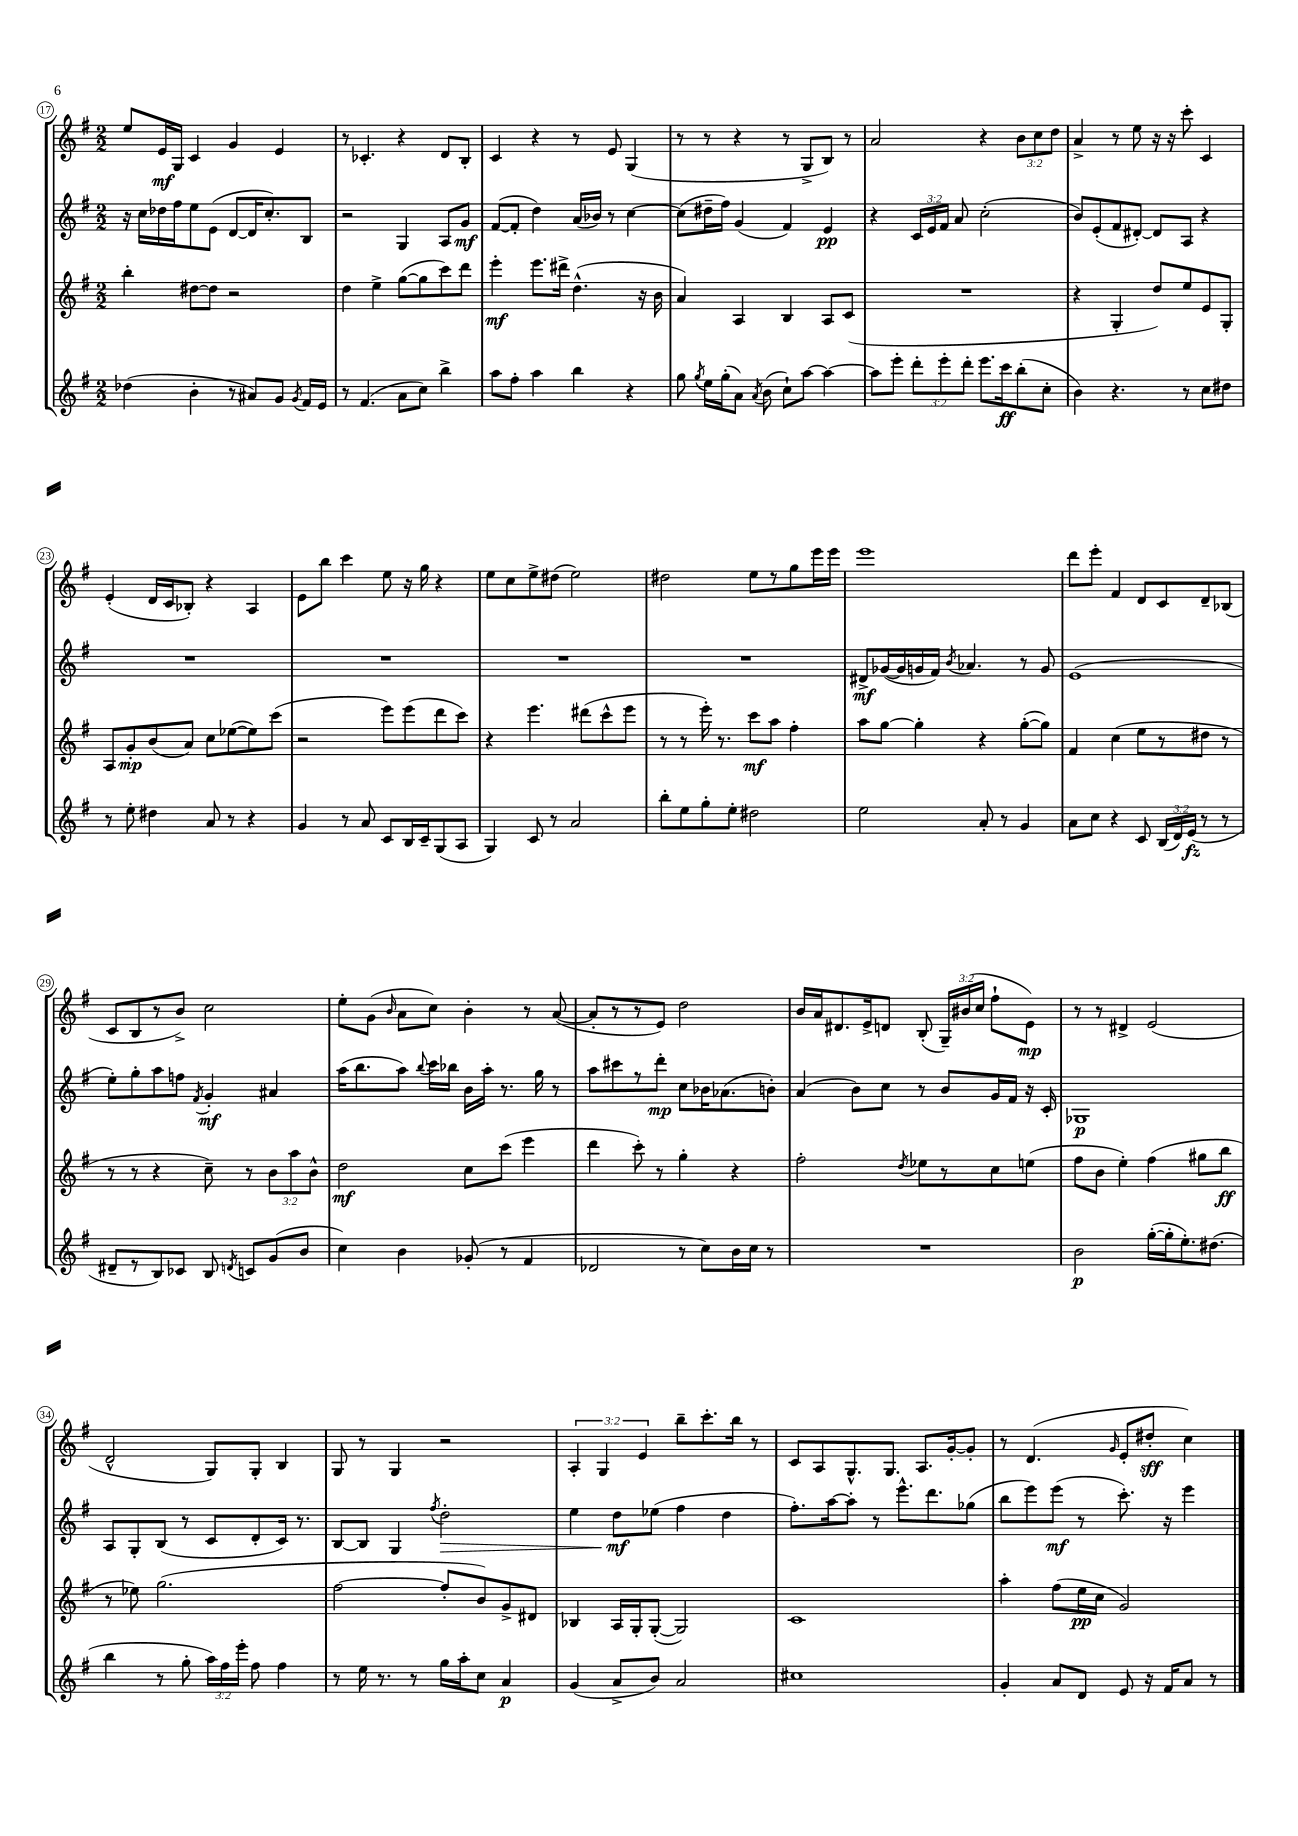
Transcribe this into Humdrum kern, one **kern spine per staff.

**kern	**kern	**kern	**kern
*staff4	*staff3	*staff2	*staff1
*clefG2	*clefG2	*clefG2	*clefG2
*k[f#]	*k[f#]	*k[f#]	*k[f#]
*M2/2	*M2/2	*M2/2	*M2/2
(4dd-	4bb'	16r	8ee
.	.	16cc	.
.	.	16dd-	16e
.	.	16ff#	16G
4b'	[8dd#	8ee	4c
.	8dd#]	(8e	.
8r	2r	[8d	4g
8a#)	.	16d]	.
.	.	8.cc')	.
8g	.	.	4e
8qg	.	.	.
16f#	.	8B	.
16e	.	.	.
=	=	=	=
8r	4dd	2r	8r
(4.f#	.	.	4.c-'
.	4ee^	.	.
8a	([8gg	4G	4r
8cc)	8gg]	.	.
4bb^	8ccc)	8A	8d
.	8ddd	8g	8B'
=	=	=	=
8aa	4eee'	([8f#	4c
8ff#'	.	8f#']	.
4aa	8.eee	4dd)	4r
.	16ddd#^	.	.
4bb	(4.dd^^	(16a	8r
.	.	16b-)	.
.	.	8r	8e
4r	.	[4cc	(4G
.	16r	.	.
.	16b	.	.
=	=	=	=
8gg	4a)	(8cc]	8r
8qgg	.	.	.
16ee	.	16dd#~	8r
(16gg'	.	16ff#)	.
8a)	4A	(4g	4r
8qa	.	.	.
(8b	.	.	.
8cc`)	4B	4f#)	8r
[8aa	.	.	8G^
4aa_	8A	4e	8B)
.	(8c	.	8r
=	=	=	=
8aa]	1r	4r	2a
8eee'	.	.	.
12ddd'	.	24c	.
.	.	24e	.
12eee'	.	24f#	.
.	.	8a	.
12ddd'	.	.	.
8.eee	.	(2cc'	4r
16ccc	.	.	.
(8bb'	.	.	12b
.	.	.	12cc
8cc'	.	.	.
.	.	.	12dd
=	=	=	=
4b)	4r	8b)	4a^
.	.	(8e'	.
4.r	4G'	8f#	8r
.	.	[8d#')	8ee
.	8dd)	8d#]	16r
.	.	.	16r
8r	8ee	8A	8ccc'
8cc	8e	4r	4c
8dd#	8G'	.	.
=	=	=	=
8r	8A	1r	(4e'
8ee'	8g'	.	.
4dd#	(8b	.	16d
.	.	.	16c
.	8a)	.	8B-')
8a	8cc	.	4r
8r	([8ee-	.	.
4r	8ee-])	.	4A
.	(8ccc	.	.
=	=	=	=
4g	2r	1r	8e
.	.	.	8bb
8r	.	.	4ccc
8a	.	.	.
8c	8eee)	.	8ee
16B	(8eee	.	16r
16c~	.	.	16gg
(8G	8ddd	.	4r
8A	8ccc)	.	.
=	=	=	=
4G)	4r	1r	8ee
.	.	.	8cc
8c	4.eee	.	8ee^
8r	.	.	(8dd#
2a	.	.	2ee)
.	(8ddd#	.	.
.	8ccc^^	.	.
.	8eee	.	.
=	=	=	=
8bb'	8r	1r	2dd#
8ee	8r	.	.
8gg'	16eee')	.	.
.	8.r	.	.
8ee'	.	.	.
2dd#	8ccc	.	8ee
.	8aa	.	8r
.	4ff#'	.	8gg
.	.	.	16eee
.	.	.	16eee
=	=	=	=
2ee	8aa	8d#^	1eee
.	[8gg	([16g-	.
.	.	16g-]	.
.	4gg']	16g	.
.	.	16f#)	.
.	.	8qb	.
.	.	4.a-	.
8a'	4r	.	.
8r	.	.	.
4g	([8gg'	8r	.
.	8gg])	8g	.
=	=	=	=
8a	4f#	(1e	8ddd
8cc	.	.	8eee'
4r	(4cc	.	4f#
8c	8ee	.	8d
(24B	8r	.	8c
24d)	.	.	.
(24e	.	.	.
8r	8dd#	.	8d~
8r	8r	.	(8B-
=	=	=	=
8d#~	8r	8ee')	8c
8r	8r	8gg'	8B
8B)	4r	8aa	8r
8c-	.	8ff	8b^)
.	.	8qf#	.
8B	8cc~)	4g'	2cc
8qd	.	.	.
8c	8r	.	.
(8g	12b	4a#	.
.	12aa	.	.
8b	.	.	.
.	12b^^	.	.
=	=	=	=
4cc)	2dd	(16aa	8ee'
.	.	8.bb	.
.	.	.	(8g
.	.	.	16qqb
4b	.	8aa)	8a
.	.	8qqbb	.
.	.	16ccc	8cc)
.	.	16bb-	.
(8g-'	8cc	16b	4b'
.	.	16aa'	.
8r	(8ccc	8.r	.
4f#	4eee	.	8r
.	.	16gg	.
.	.	8r	([8a
=	=	=	=
2d-	4ddd	8aa	8a']
.	.	8ccc#	8r
.	8ccc')	8r	8r
.	8r	8ddd'	8e)
8r	4gg'	8cc	2dd
8cc)	.	16b-	.
.	.	(8.a-	.
16b	4r	.	.
16cc	.	.	.
8r	.	8b')	.
=	=	=	=
1r	2ff#'	(4a	16b
.	.	.	16a
.	.	.	8.d#
.	.	8b)	.
.	.	.	16e^
.	.	8cc	8d
.	8qdd	.	.
.	8ee-	8r	(8B'
.	8r	8b	24G~)
.	.	.	(24b#
.	.	.	24cc
.	8cc	16g	8ff#`
.	.	16f#	.
.	(8ee	16r	8e)
.	.	16c'	.
=	=	=	=
2b	8ff#	1G-	8r
.	8b	.	8r
.	4ee')	.	4d#^
([16gg'	(4ff#	.	(2e
16gg']	.	.	.
8.ee')	.	.	.
.	8gg#	.	.
(8.dd#	.	.	.
.	8bb	.	.
=	=	=	=
4bb	8r	8A	2d^^
.	8ee-)	8G'	.
8r	(2.gg	(8B	.
8gg'	.	8r	.
24aa)	.	8c	8G)
24ff#	.	.	.
24eee'	.	.	.
8ff#	.	8d'	8G'
4ff#	.	16c)	4B
.	.	8.r	.
=	=	=	=
8r	[2ff#	[8B	8G
16ee	.	8B]	8r
8.r	.	.	.
.	.	4G	4G
8r	.	.	.
.	.	8qff#	.
16gg	8ff#']	2dd'	2r
16aa'	.	.	.
8cc	8b)	.	.
4a	8g^	.	.
.	8d#	.	.
=	=	=	=
(4g	4B-	4ee	6A'
.	.	.	6G
8a^	16A	8dd	.
.	16G'	.	.
.	.	.	6e
8b)	([8G'	(8ee-	.
2a	2G])	4ff#	8bb~
.	.	.	8.ccc'
.	.	4dd	.
.	.	.	16bb
.	.	.	8r
=	=	=	=
1cc#	1c	8.ff#')	8c
.	.	.	8A
.	.	[16aa	.
.	.	8aa']	8.G^^
.	.	8r	.
.	.	.	8.G
.	.	8.eee^^	.
.	.	.	8.A
.	.	8.ddd	.
.	.	.	[16g'
.	.	(8gg-	8g']
=	=	=	=
4g'	4aa'	8bb	8r
.	.	8eee)	(4.d
8a	(8ff#	(8eee	.
8d	16ee	8r	.
.	16cc	.	.
.	.	.	16qqg
8e	2g)	8.ccc')	8e'
16r	.	.	8dd#'
16f#	.	16r	.
8a	.	4eee	4cc)
8r	.	.	.
==	==	==	==
*-	*-	*-	*-
